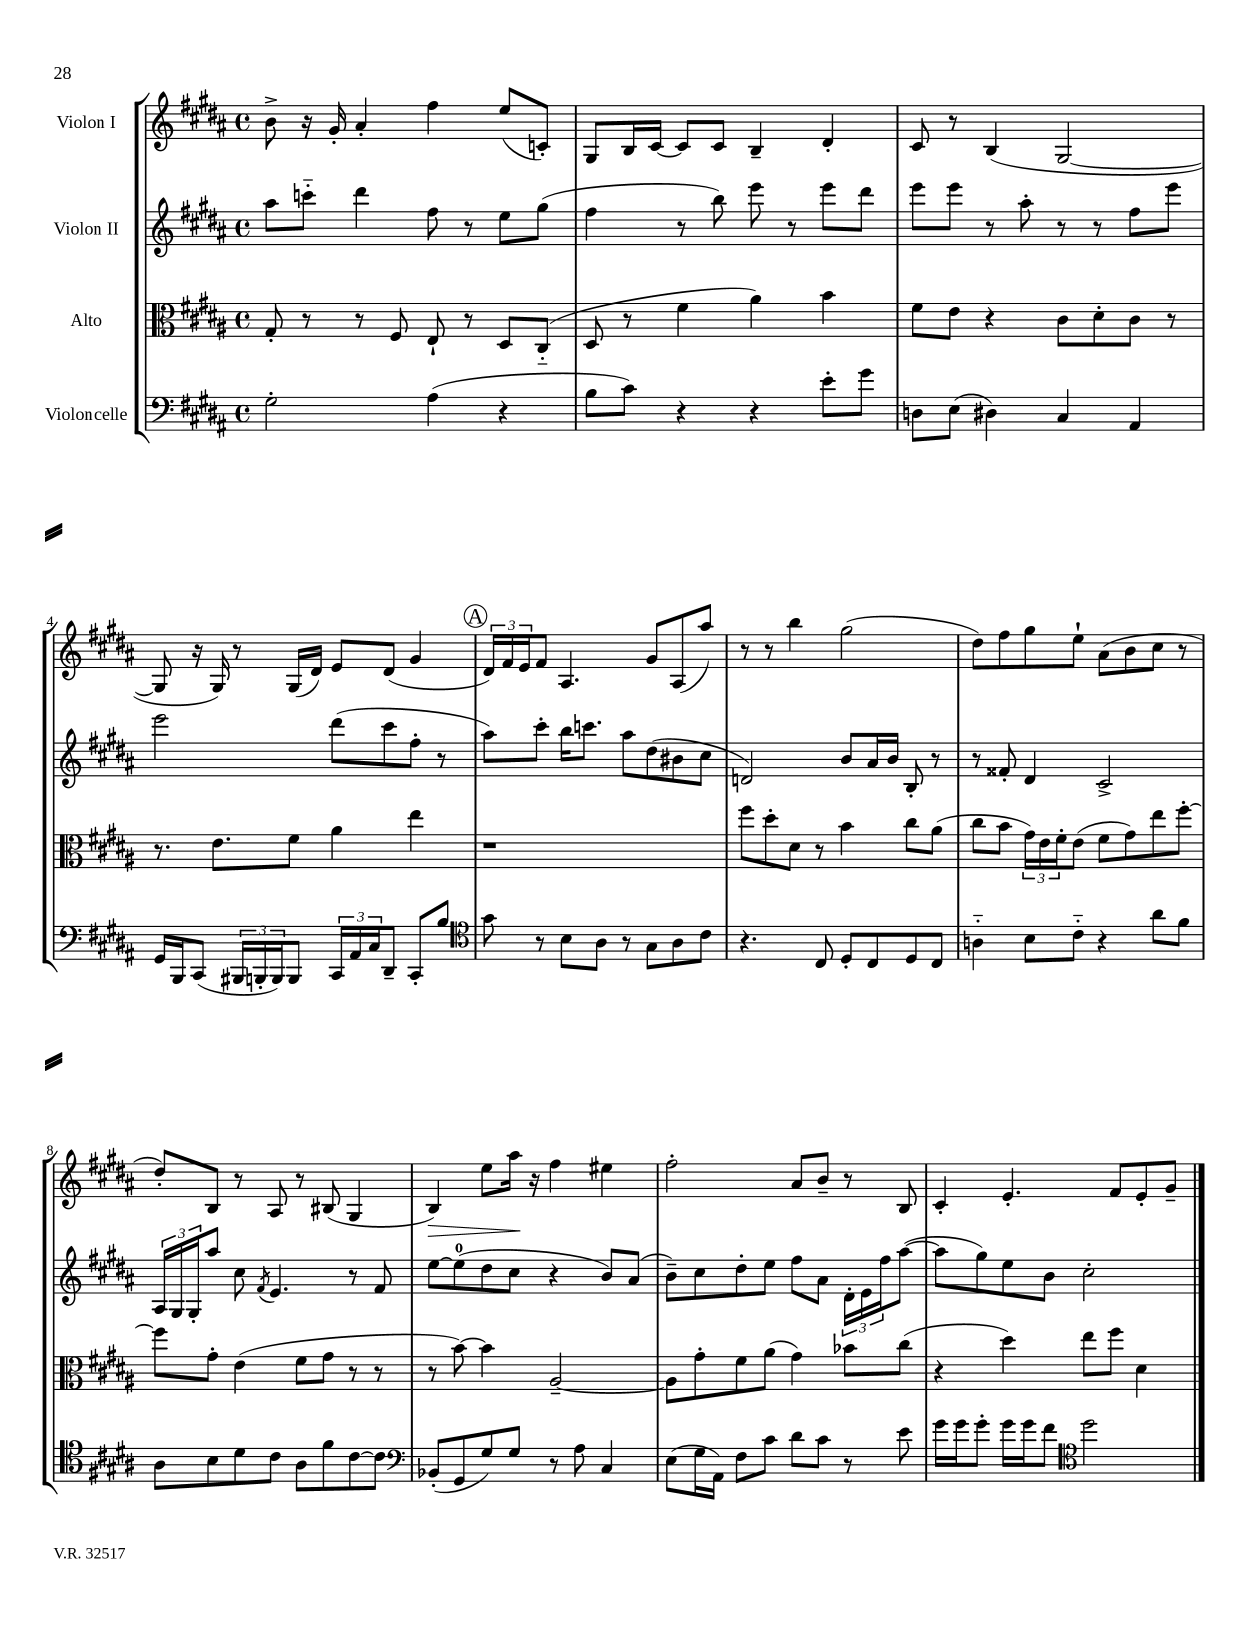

**kern	**kern	**kern	**kern	**dynam
*part4	*part3	*part2	*part1	*part1
*staff4	*staff3	*staff2	*staff1	*staff1
*I"Violoncelle	*I"Alto	*I"Violon II	*I"Violon I	*
*clefF4	*clefC3	*clefG2	*clefG2	*
*k[f#c#g#d#a#]	*k[f#c#g#d#a#]	*k[f#c#g#d#a#]	*k[f#c#g#d#a#]	*
*M4/4	*M4/4	*M4/4	*M4/4	*
*met(c)	*met(c)	*met(c)	*met(c)	*
=1	=1	=1	=1	=1
2G#'\	8G#'/	8aa#\L	8b^\	.
.	8r	8cccn\J	16r	.
.	.	.	16g#'/	.
.	8r	4ddd#\	4a#'/	.
.	8F#/	.	.	.
(4A#\	8E`/	8ff#\	4ff#\	.
.	8r	8r	.	.
4r	8D#/L	8ee\L	(8ee/L	.
.	(8C#/J	(8gg#\J	8cn'/J)	.
=2	=2	=2	=2	=2
8B\L	8D#/	4ff#\	8G#/L	.
8c#\J)	8r	.	16B/L	.
.	.	.	[16c#/JJ	.
4r	4f#\	8r	8c#/L]	.
.	.	8bb\)	8c#/J	.
4r	4a#\)	8eee\	4B~/	.
.	.	8r	.	.
8e'\L	4b\	8eee\L	4d#'/	.
8g#\J	.	8ddd#\J	.	.
=3	=3	=3	=3	=3
8Dn\L	8f#\L	8eee\L	8c#/	.
(8E\J	8e\J	8eee\J	8r	.
4D#X\)	4r	8r	(4B/	.
.	.	8aa#'\	.	.
4C#/	8c#\L	8r	[2G#/	.
.	8d#'\	8r	.	.
4AA#/	8c#\J	8ff#\L	.	.
.	8r	8eee\J	.	.
!!LO:LB:g=z
=4	=4	=4	=4	=4
16GG#/LL	8.r	2eee\	8G#/]	.
16BBB/J	.	.	.	.
(8CC#/J	.	.	16r	.
.	8.e\L	.	16G#/)	.
24BBB#X/LL	.	.	8r	.
24BBBn'/	.	.	.	.
24BBB/J)	.	.	.	.
8BBB/J	8f#\J	.	(16G#/LL	.
.	.	.	16d#/JJ)	.
24CC#/LL	4a#\	(8ddd#\L	8e/L	.
24AA#/	.	.	.	.
24C#/J	.	.	.	.
8DD#~/J	.	8ccc#\	(8d#/J	.
8CC#'/L	4ee\	8ff#'\J	4g#/	.
8B/J	.	8r	.	.
!!LO:REH:place=s1:t=A
=5	=5	=5	=5	=5
*clefC4	*	*	*	*
8g#\	1r	8aa#\L)	24d#/LL)	.
.	.	.	24f#/	.
.	.	.	24e/J	.
8r	.	8ccc#'\J	8f#/J	.
8B\L	.	16bb\KL	4.A#/	.
.	.	8.cccn\J	.	.
8A#\J	.	.	.	.
8r	.	8aa#\L	.	.
8G#\L	.	(8dd#\	8g#/L	.
8A#\	.	8b#X\	(8A#/	.
8c#\J	.	8cc#\J	8aa#/J)	.
=6	=6	=6	=6	=6
4.r	8ff#\L	2dn/)	8r	.
.	8dd#'\	.	8r	.
.	8d#\J	.	4bb\	.
8C#/	8r	.	.	.
8D#'/L	4b\	8b/L	(2gg#\	.
8C#/	.	16a#/L	.	.
.	.	16b/JJ	.	.
8D#/	8cc#\L	8B'/	.	.
8C#/J	(8a#\J	8r	.	.
=7	=7	=7	=7	=7
4An\	8cc#\L	8r	8dd#\L)	.
.	8b\J	8f##X'/	8ff#\	.
8B\L	24g#\LL)	4d#/	8gg#\	.
.	24e\	.	.	.
.	24f#'\J	.	.	.
8c#\J	(8e\J	.	8ee`\J	.
4r	8f#\L	2c#^/	(8a#\L	.
.	8g#\)	.	8b\	.
8a#\L	8ee\	.	8cc#\J	.
8f#\J	[8ff#'\J	.	8r	.
!!LO:LB:g=z
=8	=8	=8	=8	=8
8A#\L	8ff#\L]	24A#/LL	8dd#'/L)	.
.	.	24G#/	.	.
.	.	24G#'/J	.	.
8B\	8g#'\J	8aa#/J	8B/J	.
8d#\	(4e\	8cc#\	8r	.
.	.	8qf#/	.	.
8c#\J	.	4.e/	8A#/	.
8A#\L	8f#\L	.	8r	.
8f#\	8g#\J	.	(8B#X/	.
[8c#\	8r	8r	4G#/	.
8c#\J]	8r	8f#/	.	.
=9	=9	=9	=9	=9
*clefF4	*	*	*	*
!	!	!	!	!LO:HP:b
(8BB-X'/L	8r	[8ee\L	4B/)	>
8GG#/	[8b\)	(8ee\]	.	.
8G#/)	4b\]	8dd#\	8ee\L	.
8G#/J	.	8cc#\J	16aa#\Jk	.
.	.	.	16r	]
8r	[2A#~/	4r	4ff#\	.
8A#\	.	.	.	.
4C#/	.	8b/L)	4ee#X\	.
.	.	(8a#/J	.	.
=10	=10	=10	=10	=10
(8E\L	8A#\L]	8b~\L)	2ff#'\	.
16G#\L	8g#'\	8cc#\	.	.
16AA#\JJ)	.	.	.	.
8F#\L	8f#\	8dd#'\	.	.
8c#\J	(8a#\J	8ee\J	.	.
8d#\L	4g#\)	8ff#\L	8a#/L	.
8c#\J	.	8a#\J	8b~/J	.
8r	8b-X\L	24d#'\LL	8r	.
.	.	24e\	.	.
.	.	24ff#\J	.	.
8e\	(8cc#\J	([8aa#\J	8B/	.
=11	=11	=11	=11	=11
16g#\LL	4r	8aa#\L]	4c#'/	.
16g#\J	.	.	.	.
8g#'\J	.	8gg#\)	.	.
16g#\LL	4dd#\)	8ee\	4.e'/	.
16g#\J	.	.	.	.
8f#\J	.	8b\J	.	.
*clefC4	*	*	*	*
2dd#\	8ee\L	2cc#'\	.	.
.	8ff#\J	.	8f#/L	.
.	4d#\	.	8e'/	.
.	.	.	8g#~/J	.
==	==	==	==	==
*-	*-	*-	*-	*-
